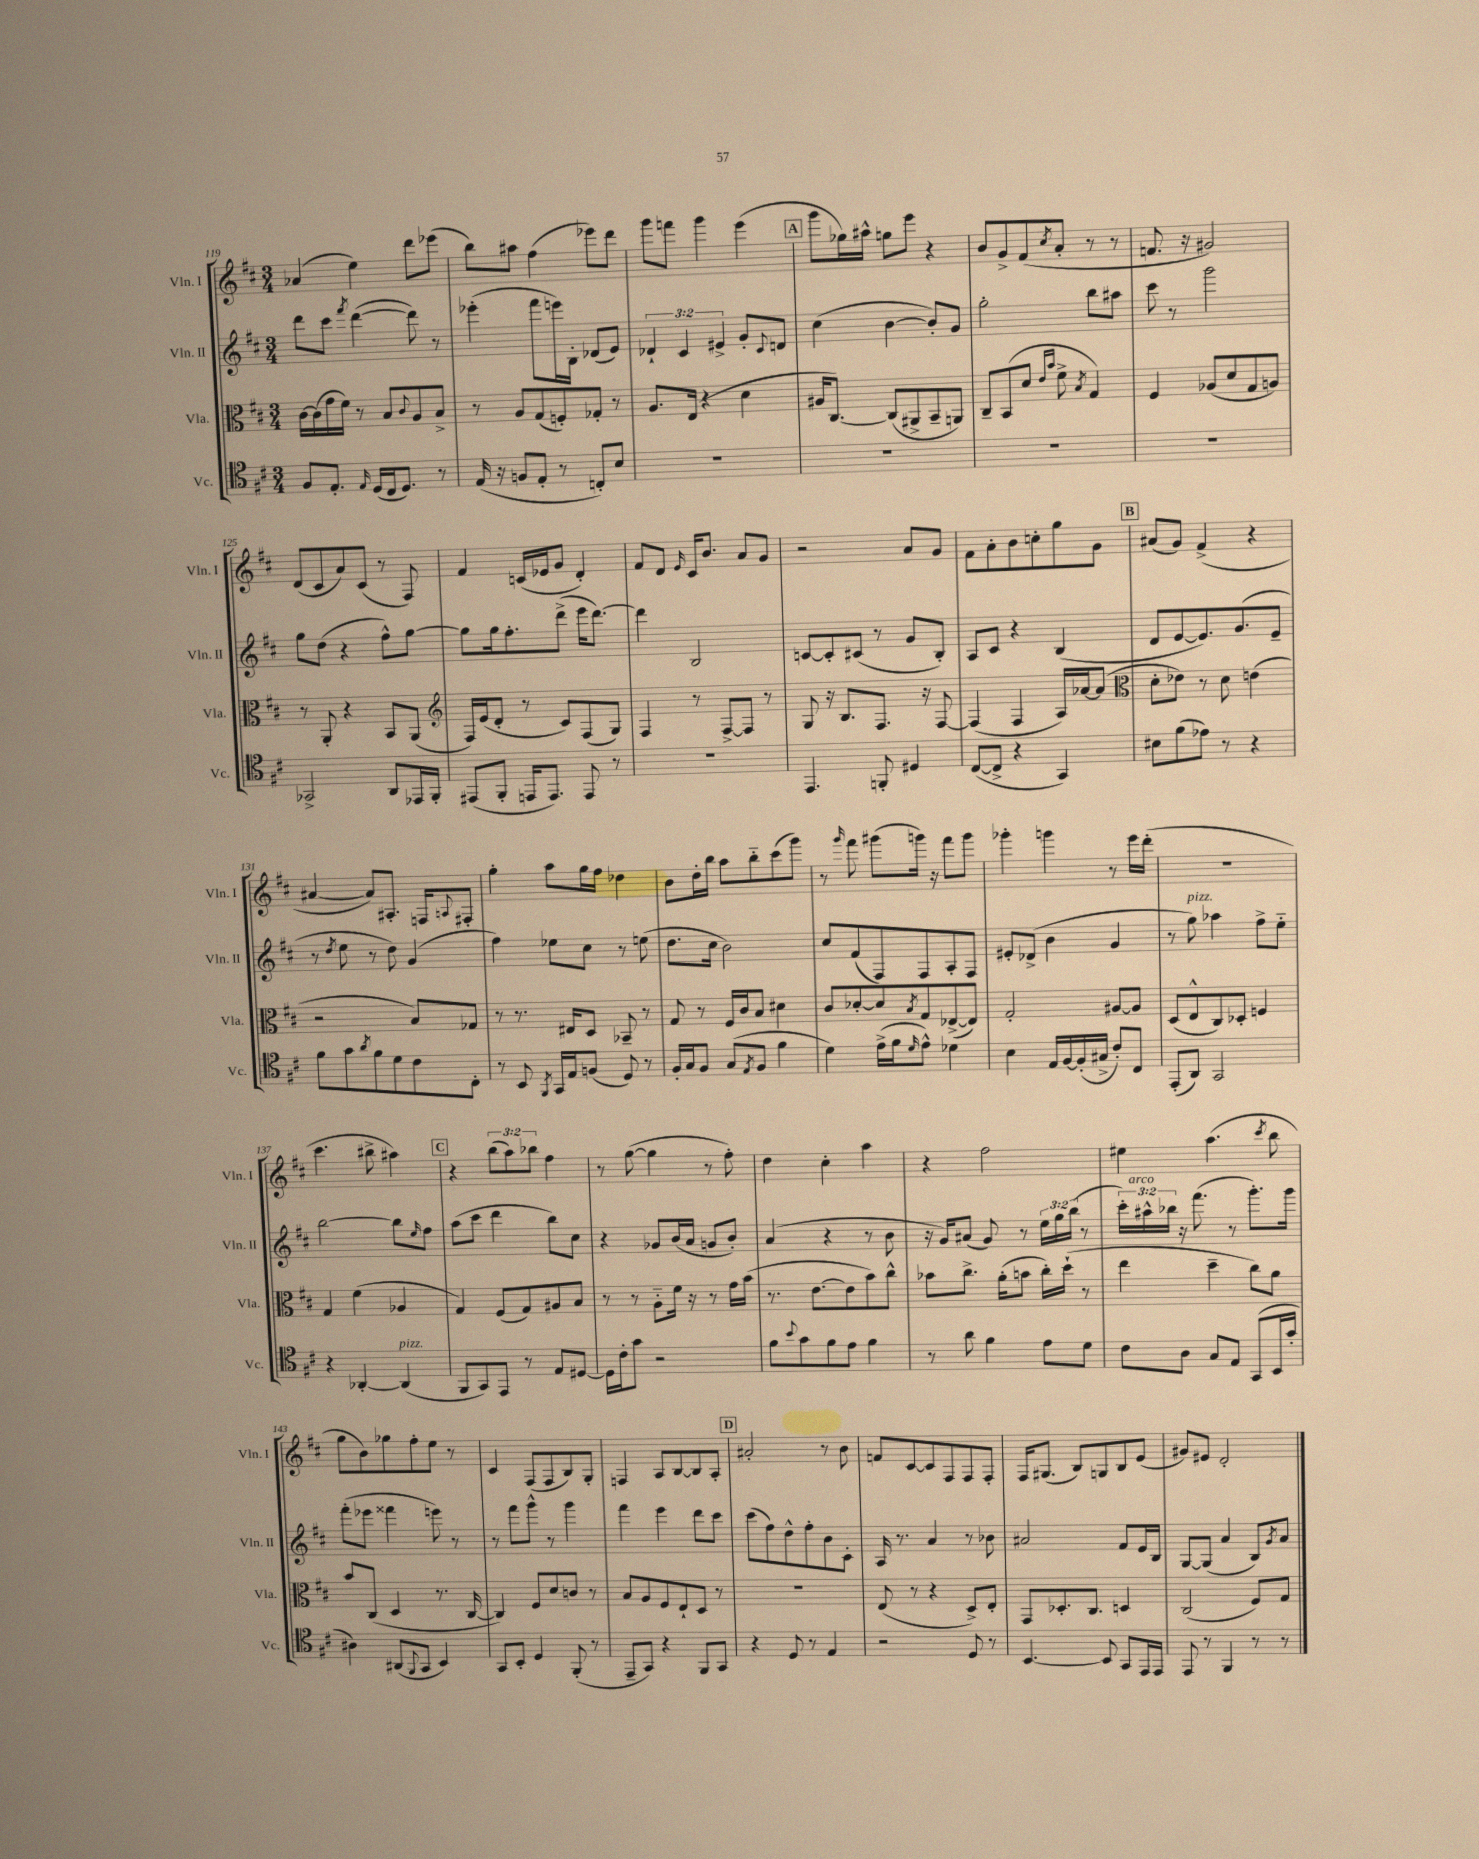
<<
\new StaffGroup <<
\new Staff = "s0" \with { instrumentName = "Vln. I" shortInstrumentName = "Vln. I" } {
    \clef treble \key d \major \numericTimeSignature \time 3/4 \override Staff.TupletNumber.text = #tuplet-number::calc-fraction-text
    aes'4( e''4) d'''8 ees'''8( |
    b''8) ais''8 fis''4( ees'''8) d'''8 |
    g'''8 f'''8 g'''4 e'''4( |
    \mark \markup { \box "A" } g'''8 ges''16) ais''16-^ g''8 e'''8 r4 |
    b'8 g'8-> fis'8( \acciaccatura { cis''8 } a'8-. r8 r8 |
    f'8. r16 gis'2) |
    d'8( cis'8 a'8) cis'8( r8 fis8) |
    fis'4 c'16( ees'16 g'8 d'4-.) |
    fis'8 d'8 \grace { e'16 } cis'16 b'8. a'8 g'8 |
    r2 a'8 g'8 |
    fis'8 a'8-. b'8 c''8-. g''8 g'8 |
    \mark \markup { \box "B" } ais'8( g'8) fis'4->( r4 |
    ais'4~ ais'8) ais8.-. f16 \appoggiatura { a8 } fis8-. |
    g''4-. a''8 g''16 fis''16 des''4 |
    b'8 d''16-. b''16 a''8 b''8-_ cis'''8( g'''8) |
    r8 \grace { g'''16 } fis'''8 gis'''8( g'''16) r16 fis'''8 g'''8 |
    ges'''4-. g'''4 r8 e'''16 d'''16-.( |
    R2. |
    cis'''4. bis''8-> ais''4) |
    \mark \markup { \box "C" } r4 \tuplet 3/2 { b''8( a''8) bes''8 } fis''4 |
    r8 g''8~( g''4 r8 fis''8-.) |
    d''4 cis''4-. a''4 |
    r4 fis''2 |
    eis''4 a''4.( \acciaccatura { cis'''8 } b''8 |
    g''8 b'8) ges''8 fis''8-. e''8 r8 |
    cis'4 fis8( fis8 b8) g8-. |
    f4 a8 b8~ b8 a8-. |
    \mark \markup { \box "D" } ais'2-. r8 b'8 |
    f'8 cis'8~ cis'8 fis8 fis8 fis8-. |
    fis16 gis8.( b8) g8 b8 e'8( |
    gis'8) eis'8 d'2-. \bar "|." |
}
\new Staff = "s1" \with { instrumentName = "Vln. II" shortInstrumentName = "Vln. II" } {
    \clef treble \key d \major \numericTimeSignature \time 3/4 \override Staff.TupletNumber.text = #tuplet-number::calc-fraction-text
    d'''8 cis'''8 \acciaccatura { fis'''8 } d'''4~( d'''8) r8 |
    ees'''4-.( fis'''8 e'''16) b16-. des'8( e'8) |
    \tuplet 3/2 { des'4-! cis'4 eis'4-> } g'8-. \appoggiatura { cis'8 } d'8 |
    \mark \markup { \box "A" } cis''4( b'4~ b'8-.) g'8 |
    g''2-. b''8 ais''8 |
    cis'''8 r8 g'''2 |
    g''8 d''8( r4 fis''8-^) g''8~ |
    g''8 g''16 fis''8.-. d'''8->( e'''16 d'''8.~) |
    d'''4 b2 |
    c'8~ c'8-. cis'8( r8 g'8 b8-.) |
    a8 cis'8 r4 b4( |
    \mark \markup { \box "B" } d'8 e'8~ e'8.) g'8.( e'8-- |
    r8 \acciaccatura { d''8 } e''8 r8 d''8) g'4( |
    fis''4) ees''8 cis''8 r8 e''8( |
    d''8. cis''16 b'2) |
    cis''8 fis'8( fis8) fis8 a8-. fis8 |
    eis'8-. des'8->( b'4 g'4 |
    r8 g''8^\markup { \italic "pizz." }) aes''4 fis''8-> e''8-_ |
    b''2~ b''8 \grace { e''16 } fis''8 |
    \mark \markup { \box "C" } a''8( cis'''8 d'''4 b''8) cis''8 |
    r4 ges'8 b'16( a'16 g'8 b'8-.) |
    a'4( r4 r8 b'8 |
    r16 g'16) ais'8( g'8) r8 \tuplet 3/2 { e''16 g''16 b''16( } r8 |
    \tuplet 3/2 { cis'''16-.) ais''16-^^\markup { \italic "arco" } bes''16 } r16 fis'''8.( r8 g'''8.-.) g'''16 |
    fis'''8-.( ees'''8 fisis'''4 e'''8) r8 |
    r8 fis'''8 g'''8-^ r8 g'''4 |
    fis'''4 e'''4 d'''8 cis'''8 |
    \mark \markup { \box "D" } cis'''8( fis''8) d''8-^ fis''8-. b'8 cis'8-. |
    a16 r8. a'4 r8 bes'8 |
    ais'2 fis'8 e'16 b16 |
    g8~ g8( a'4 b8) \acciaccatura { g'8 } a'8 \bar "|." |
}
\new Staff = "s2" \with { instrumentName = "Vla." shortInstrumentName = "Vla." } {
    \clef alto \key d \major \numericTimeSignature \time 3/4
    cis'16~ cis'16( g'16 fis'16) r8 b8 \appoggiatura { cis'8 } a8 b8-> |
    r8 a8 g8( f8-.) ges8-. r8 |
    a8. e16( r4 d'4 |
    \mark \markup { \box "A" } ais16 cis8.~) cis8( ais,8-> b,8-- a,8) |
    cis8-- b,8( d'8 \grace { e'16 b'16 } fis'8-> \acciaccatura { b8 } g4) |
    fis4 aes8( d'8 g8 a8) |
    r8 a,8-. r4 b,8 a,8( |
    \clef treble fis16) e'16( d'8-. r8 cis'8) fis8( g8) |
    fis4 r8 fis8~-> fis8 r8 |
    g8 r16 b8. fis8. r16 fis8~ |
    fis4( fis4 a16) aes'16~ aes'8( |
    \mark \markup { \box "B" } \clef alto d'8-. ees'8) r8 d'8 e'4( |
    r2 b8) ges8 |
    r8 r8. eis16 d8 bes,8-- r8 |
    g8 r8 fis16 cis'16 b8 dis'4 |
    cis'8 des'8~-. des'8 \acciaccatura { b8 } g8 ees8~->( ees8) |
    g2-. ais8~ ais8 |
    d8( e8-^ cis8) des8-. f4 |
    g4 fis'4( aes4 |
    \mark \markup { \box "C" } g4) fis8( g8) ais8 b8 |
    r8 r8 a8-_ fis'16 r16 r8 g'16 b'16( |
    r8. e'8.~ e'8 b'8) cis''8-^ |
    bes'8 cis''8.-> a'16-.( b'8 cis''16-.) d''16-!( r8 |
    e''4 d''4-- cis''8) a'8 |
    b'8 cis8( d4 r8. cis16~ |
    cis4) fis8 d'8 c'8 r8 |
    b8 a8 fis8 e8-! d8 r8 |
    \mark \markup { \box "D" } R2. |
    e8( r8 r4 d8->) e8-. |
    g,8 des8.-. cis8. d4 |
    cis2( fis8) g8 \bar "|." |
}
\new Staff = "s3" \with { instrumentName = "Vc." shortInstrumentName = "Vc." } {
    \clef tenor \key d \major \numericTimeSignature \time 3/4
    fis8 e8.-. \grace { e16 } d16( cis16 d8.) r8 |
    e16( r16 f8 e8-. r8 c8-.) b8 |
    R2. |
    \mark \markup { \box "A" } R2. |
    R2. |
    R2. |
    ges,2-> a,8 ees,16 fis,16-. |
    eis,8( fis,8-. e,16 e,8.) e,8 r8 |
    R2. |
    e,4. f,8-. dis4 |
    cis8~( cis8-> r4 g,4) |
    \mark \markup { \box "B" } bis8 fis'8( ees'8) r8 r4 |
    fis'8 g'8 \acciaccatura { a'8 } fis'8 d'8 cis'8 cis8-. |
    r8 b,8 \acciaccatura { fis,8 } g,16 e16 f8( d8) r8 |
    fis16-. g16 fis8 g8( \acciaccatura { e8 } fis8 fis'4 |
    d'4) e'16->( fis'16 \grace { d'16 } e'8-^) des'4 |
    b4 e16 fis16~ fis16-.( gis16-> cis'8-.) cis8 |
    e,8-.( a,8) g,2 |
    r4 aes,4~-. aes,4^\markup { \italic "pizz." }( |
    \mark \markup { \box "C" } fis,8 g,8) e,8 r8 e8 dis8~ |
    dis16 cis'16-. g'8 r2 |
    fis'8 \appoggiatura { b'8 } g'8 fis'8 e'8 fis'4 |
    r8 a'8 fis'4 e'8 d'8 |
    cis'8 a8 g8 e8 g,8( b,16 g'16-. |
    ais4) ais,8( \appoggiatura { fis,8 } g,8 b,4) |
    g,8 b,8-. d4 fis,8-.( r8 |
    e,8-- g,8) r4 fis,8 g,8 |
    \mark \markup { \box "D" } r4 d8 r8 e4 |
    r2 d8 r8 |
    b,4.~ b,8 g,8 e,16 e,16 |
    e,8 r8 fis,4 r8 r8 \bar "|." |
}
>>
>>
\layout { \context { \Score currentBarNumber = #119 } }
